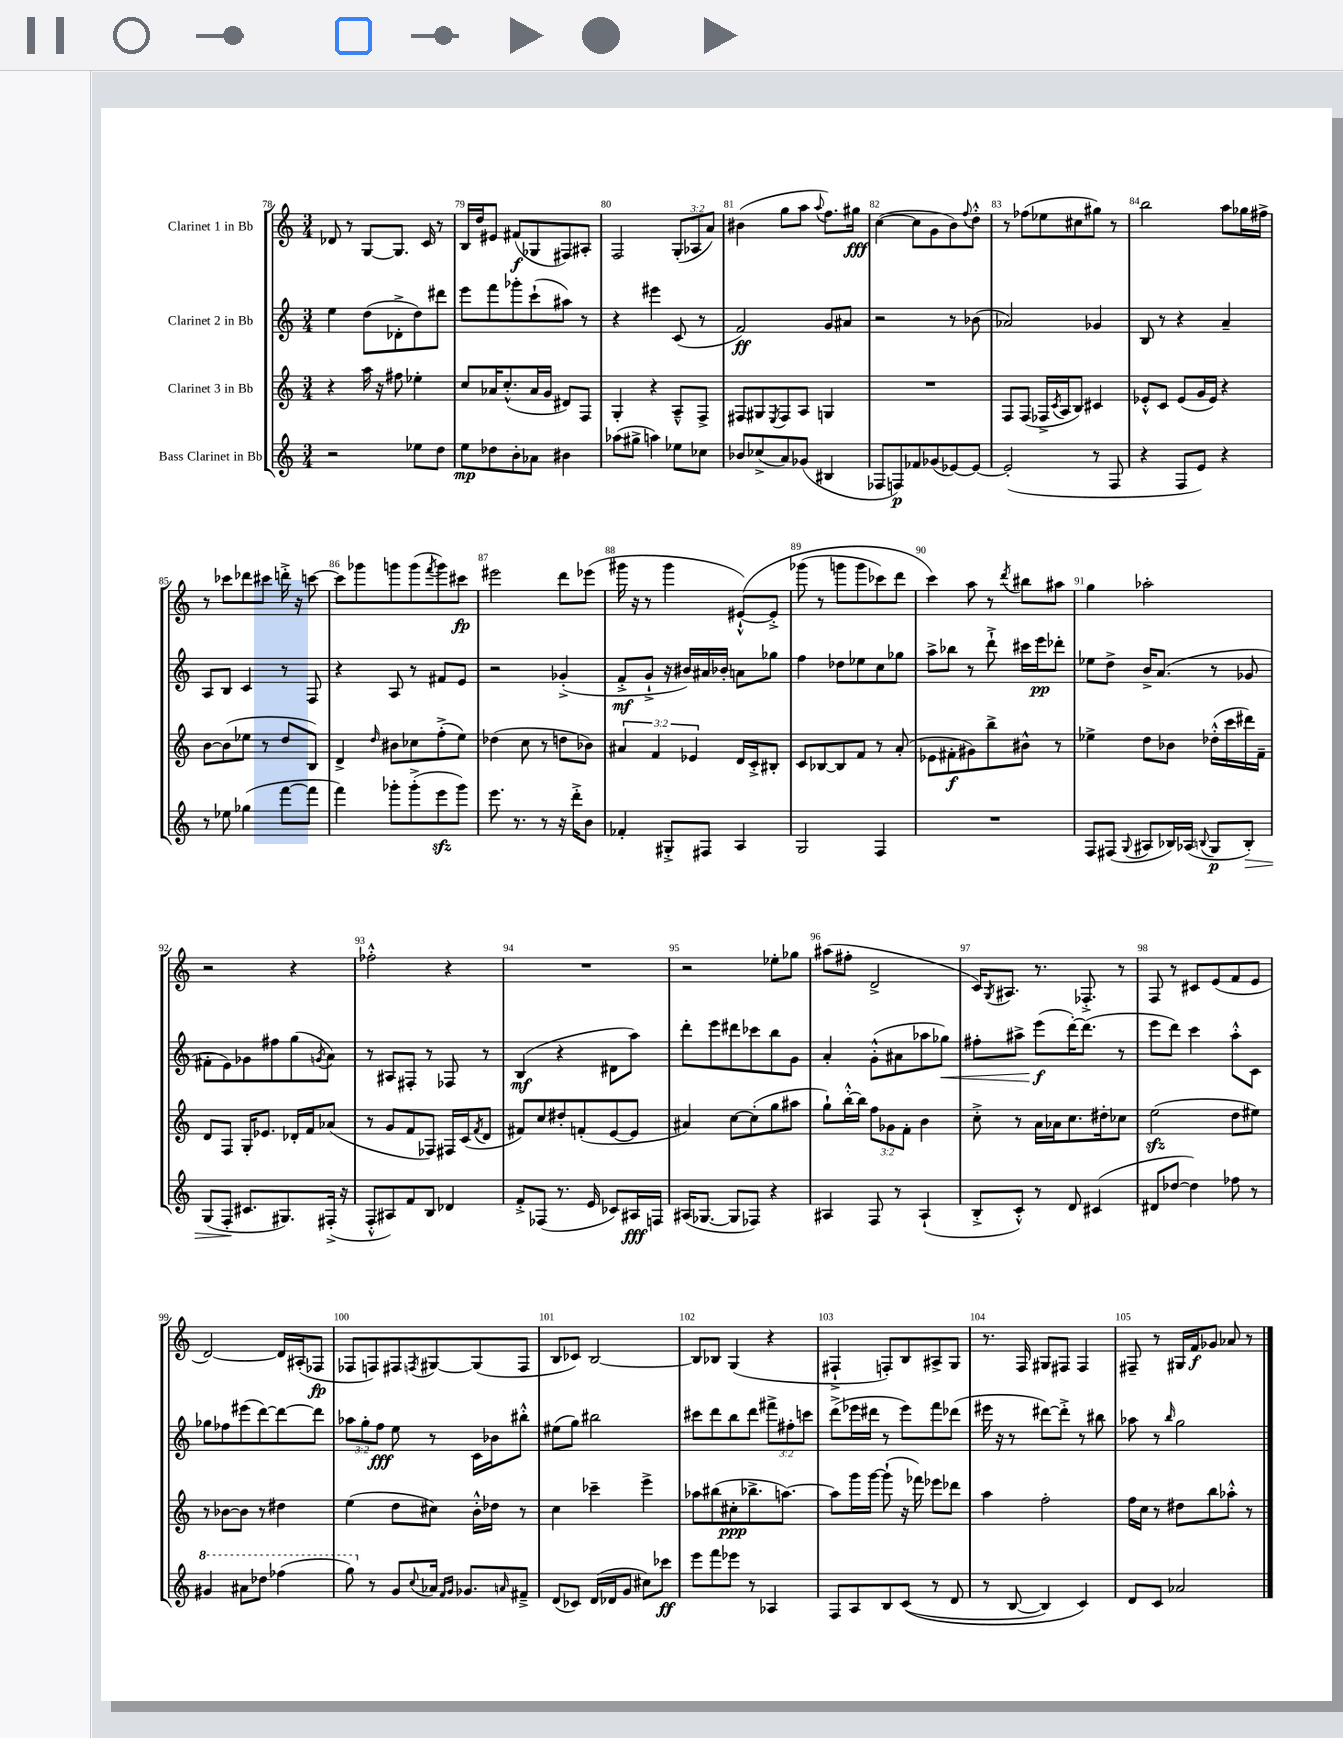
<<
\new StaffGroup <<
\new Staff = "s0" \with { instrumentName = "Clarinet 1 in Bb" } {
    \clef treble \key c \major \numericTimeSignature \time 3/4 \override Staff.TupletNumber.text = #tuplet-number::calc-fraction-text
    des'8 r8 g8~ g8. c'16 r8 |
    b16 d''16 eis'8 fis'8\f( ges8 fis8) ais8-. |
    f2 \tuplet 3/2 { g8-.( aes8 a'8) } |
    bis'4( g''8 a''8 \appoggiatura { a''8 } f''8.) gis''16\fff |
    c''4~( c''8 g'8 b'8) \appoggiatura { f''8 } d''8-.-^ |
    r8 fes''8( ees''8 cis''8 gis''8) r8 |
    b''2 a''8 ges''16 fis''16-> |
    r8 ces'''8 des'''8 cis'''8 d'''16-.-> r16 c'''8~ |
    c'''8 ges'''8 g'''8 g'''8( \acciaccatura { f'''8 } g'''8) cis'''8\fp |
    eis'''2 d'''8 ees'''8( |
    gis'''16 r16 r8 gis'''4 eis'8~-!-^)\( eis'8-.-> |
    ges'''8( r8 g'''8 g'''8 ces'''8) d'''8 |
    c'''4\) a''8 r8 \acciaccatura { d'''8 } bis''8 ais''8 |
    g''4 aes''2-. |
    r2 r4 |
    fes''2-.-^ r4 |
    R2. |
    r2 ees''8-. ges''8 |
    ais''8( fis''8-. d'2-> |
    c'16) \acciaccatura { g8 } ais8. r8. fes8.-.-> r8 |
    f8 r8 cis'8 e'8( f'8 e'8 |
    d'2~) d'16 ais16-.( fes8\fp |
    fes8 f8) fis8 \acciaccatura { f8 } gis8~ gis8( f8 |
    b8 ces'8) b2~ |
    b8 bes8 g4( r4 |
    fis4-!-> f8-.) b8 ais8-> g8 |
    r8. f16 gis8 fis8 fis4 |
    fis8-- r8 gis16 f'16\f ges'8 aes'8 r8 \bar "|." |
}
\new Staff = "s1" \with { instrumentName = "Clarinet 2 in Bb" } {
    \clef treble \key c \major \numericTimeSignature \time 3/4 \override Staff.TupletNumber.text = #tuplet-number::calc-fraction-text
    e''4 d''8( des'8-.-> d''8) dis'''8 |
    e'''8 f'''8 ges'''8-. c'''8-!( ais''8) r8 |
    r4 eis'''4 c'8( r8 |
    f'2\ff) g'8 ais'8 |
    r2 r8 bes'8( |
    aes'2) ges'4 |
    b8 r8 r4 a'4-- |
    a8 b8 c'4 r8 f8 |
    r4 a8 r8 fis'8 e'8 |
    r2 ges'4-.->( |
    f'8-.->\mf g'8-!-> r16 bis'16) ais'16 bes'16-. a'8 ges''8 |
    f''4 des''8 ees''8 c''8 ges''8 |
    a''8-> bes''8 r8 d'''8-!-> cis'''16 e'''16\pp des'''8-. |
    ees''8 d''8-> b'16-> a'8.( r8 ges'8 |
    fis'8-. e'8) ges'8 fis''8 g''8( \acciaccatura { g'8 } a'8) |
    r8 ais8 fis8-. r8 fes8 r8 |
    b4\mf( r4 dis'8 a''8) |
    d'''8-. e'''8 dis'''8 ces'''8 b''8 g'8 |
    a'4-. g'8-.-^( ais'8 aes''8 ges''8\<) |
    fis''8-. ais''8-> e'''8\f\!( d'''16~-.) d'''8.( r8 |
    e'''8 d'''8) c'''4 a''8-.-^ c'8 |
    ges''8 fes''8 eis'''8( d'''8~) d'''8~ d'''8 |
    \tuplet 3/2 { aes''8 g''8-. f''8\fff } e''8 r8 c'16 bes'16 bis''8-.-^ |
    eis''8( g''8) bis''2 |
    cis'''8 d'''8 b''8 d'''8 \tuplet 3/2 { fis'''8-> fis''8-. c'''8 } |
    d'''8->( ees'''16 dis'''16 r8 ees'''8) f'''8 des'''8( |
    eis'''16 r16 r8 dis'''8~) dis'''8-.-> r8 bis''8 |
    aes''8 r8 \grace { b''16 } g''2 \bar "|." |
}
\new Staff = "s2" \with { instrumentName = "Clarinet 3 in Bb" } {
    \clef treble \key c \major \numericTimeSignature \time 3/4 \override Staff.TupletNumber.text = #tuplet-number::calc-fraction-text
    r4 a''16 r16 fis''8 ees''4-. |
    c''8 aes'16 c''8.-.-^( aes'16 g'16 dis'8) f8 |
    g4-. r4 a8---^ f8-> |
    fis8 gis8 \acciaccatura { e8 } fis8 a8 g4 |
    R2. |
    f8 f8( fes16-> \acciaccatura { c'8 } a16 b8) cis'4 |
    ees'8-.-^ c'8 ees'8( g'16 ees'16) r4 |
    b'8~ b'8( ees''8 r8 d''8 b8) |
    d'4-> \grace { d''16 } bis'8 ces''8 f''8-.->( e''8) |
    des''4( c''8 r8 d''8 bes'8) |
    \tuplet 3/2 { ais'4 f'4 ees'4 } d'16 c'16-.-> bis8-. |
    c'8 bes8~ bes8 f'8 r8 a'8-.( |
    ees'8 fis'8-.\f gis'8) b''8-> bis'8-^ r8 |
    ees''4-> d''8 bes'8 des''16-.-^( c'''16 dis'''16) f'16-- |
    d'8 f8 g16-. ees'8. des'16-. f'16 aes'8( |
    r8 g'8 f'8 fes8) fis16 c'16( \acciaccatura { f'8 } d'8 |
    fis'8) c''8 dis''8-. f'8-.( e'8~ e'8 |
    ais'4) c''8~ c''8-.( g''8 ais''8 |
    g''8-!) b''16~-.-^ b''16 \tuplet 3/2 { f''8 ges'8 f'8-. } b'4 |
    c''8-.-> r8 a'16 aes'16 c''8. dis''16-. ces''8 |
    e''2\sfz( d''8 eis''8) |
    r8 bes'8~ bes'8 r8 dis''4 |
    e''4( d''8 cis''8) b'16-.-^ des''16 r8 |
    c''4 ces'''4-- e'''4-> |
    aes''8 bis''8( cis''8-.\ppp bes''8.-> a''8.~) |
    a''8 g'''16 g'''16~ g'''8-!( r16 fes'''16) ees'''8 des'''8 |
    a''4 f''2-. |
    f''16 c''16 r8 dis''8 b''8 aes''8-.-^ r8 \bar "|." |
}
\new Staff = "s3" \with { instrumentName = "Bass Clarinet in Bb" } {
    \clef treble \key c \major \numericTimeSignature \time 3/4
    r2 ees''8 d''8 |
    e''8\mp des''8 b'8-. aes'8 bis'4 |
    aes''8( gis''8-> a''4) ees''8 ces''8 |
    bes'8 ces''8->( a'8) ges'8( bis4 |
    fes8 f8\p) fes'8 ges'8( ees'8~) ees'8~ |
    ees'2-.( r8 f8 |
    r4 f8 e'8) r4 |
    r8 ees''8 ges''4( f'''8~ f'''8 |
    f'''4) ges'''8-. ges'''8-.->( e'''8\sfz ges'''8) |
    e'''8. r8. r8 r16 d'''16-.-> b'8 |
    fes'4-. gis8-.-> fis8 a4 |
    g2 f4 |
    R2. |
    f8 fis8( \appoggiatura { g8 } ais8 bes16) aes16( \appoggiatura { b8 } g8\p b8-.\>) |
    g8( f8-.\! cis'8. gis8.) fis16-.->( r16 |
    f8-.-^ ais8) f'8 b8 des'4 |
    f'8-.-> fes8( r8. e'16 ces'8) ais16\fff f16 |
    ais16( ges8.~ ges8 fes8) r4 |
    ais4 f8 r8 ais4-!( |
    b8-.-> c'8-.-^) r8 d'8 cis'4( |
    dis'8 des''8~ des''4) fes''8 r8 |
    \ottava #1 gis''4 ais''8 des'''8 fes'''4( |
    g'''8) \ottava #0 r8 g'8 \appoggiatura { c''8 } aes'16 \grace { f'16 g'16 } ges'8. \grace { a'16 } fis'8---> |
    d'8( ces'8) d'16( des'16 g'8 cis''8) ces'''8\ff |
    e'''8 f'''8 ees'''8 r8 aes4 |
    f8 a8 b8 c'8(\( r8 d'8 |
    r8 b8~ b4) c'4\) |
    d'8 c'8 aes'2 \bar "|." |
}
>>
>>
\layout { \context { \Score currentBarNumber = #78 \override BarNumber.break-visibility = ##(#f #t #t) barNumberVisibility = #all-bar-numbers-visible } }
